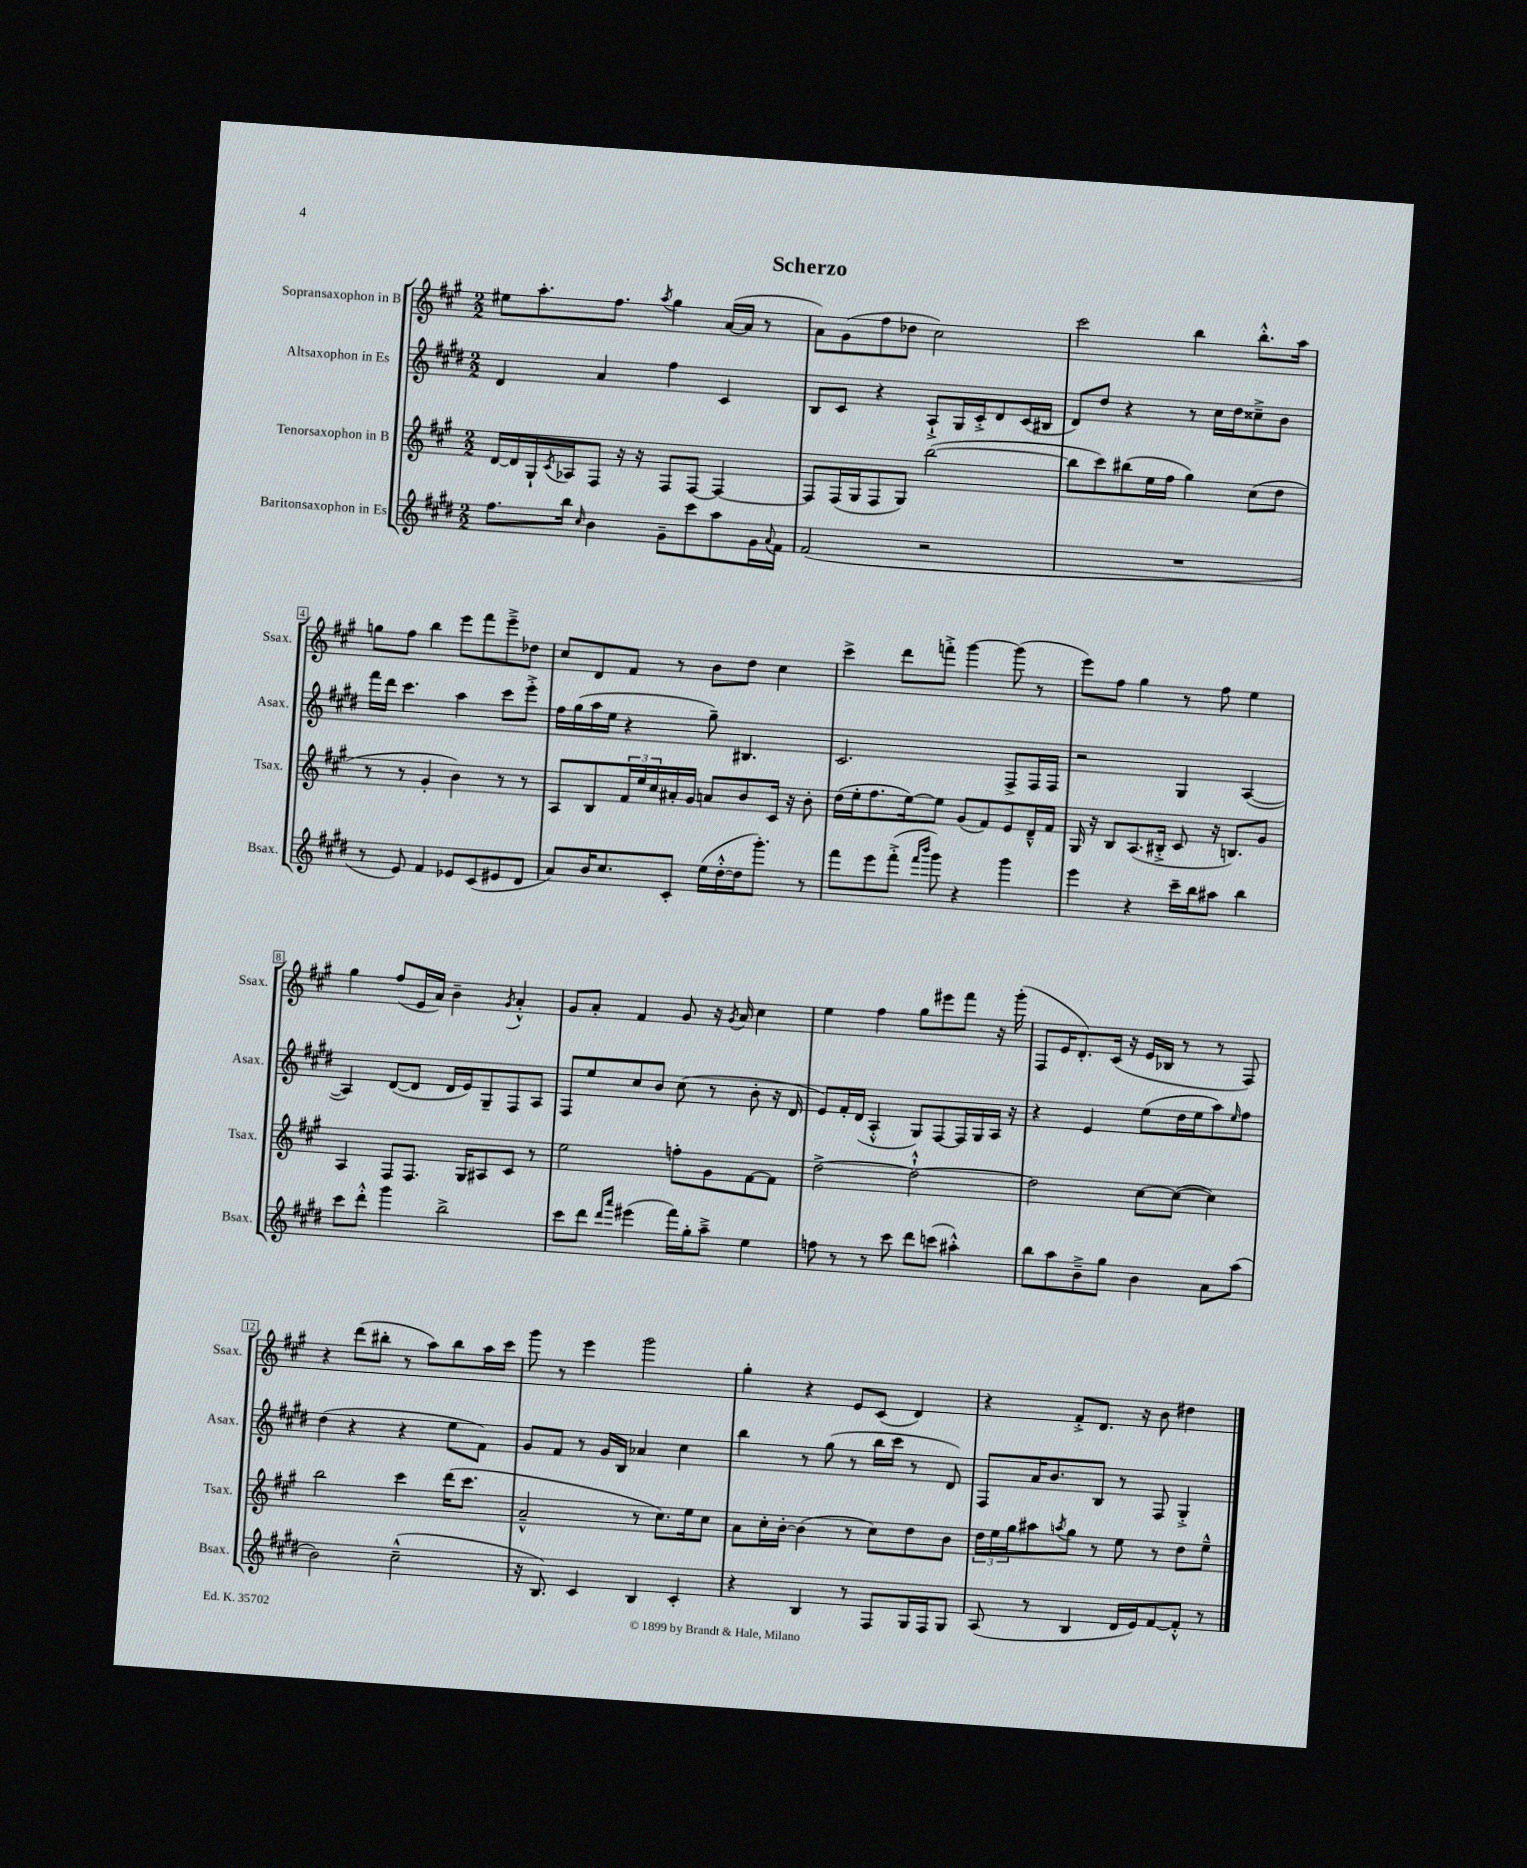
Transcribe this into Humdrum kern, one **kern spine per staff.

**kern	**kern	**kern	**kern
*part4	*part3	*part2	*part1
*staff4	*staff3	*staff2	*staff1
*I"Baritonsaxophon in Es	*I"Tenorsaxophon in B	*I"Altsaxophon in Es	*I"Sopransaxophon in B
*I'Bsax.	*I'Tsax.	*I'Asax.	*I'Ssax.
*clefG2	*clefG2	*clefG2	*clefG2
*k[f#c#g#d#]	*k[f#c#g#]	*k[f#c#g#d#]	*k[f#c#g#]
*M2/2	*M2/2	*M2/2	*M2/2
=1	=1	=1	=1
8.ff#\L	[16d/LL	4d#/	8ee#X\L
.	16d/]	.	.
.	16G#`/	.	8.aa'\
.	8qc#/	.	.
16bb\Jk	16A-X/J	.	.
16qqcc#/	.	.	.
4b\	8F#/J	4a/	.
.	.	.	8.ff#\J
.	16r	.	.
.	16r	.	.
.	.	.	8qaa/
8g#~\L	8F#/L	4ff#\	4gg#\
8ccc#\	[8F#/J	.	.
8aa\	4F#/_	4c#/	([16a/LL
.	.	.	16a/JJ]
16g#\L	.	.	8r
8qqa/	.	.	.
16f#\JJ	.	.	.
=2	=2	=2	=2
(2f#/	8F#/L]	8B/L	8a\L)
.	(16F#/L	8c#/J	(8g#\
.	16G#/J	.	.
.	8F#/	4r	8ff#\
.	8G#/J)	.	8dd-X\J
2r	([2bb\	8A`^/L	2cc#\)
.	.	16G#/L	.
.	.	16c#'^/J	.
.	.	8d#/	.
.	.	(16c#/L	.
.	.	16B#X/JJ	.
=3	=3	=3	=3
1r	8bb\L]	8d#/L)	2ccc#\
.	8ccc#\)	8dd#/J	.
.	(8bb#X\	4r	.
.	16ee\L	.	.
.	16ff#\JJ	.	.
.	4gg#\)	8r	4bb\
.	.	16cc#\LL	.
.	.	16dd#\J	.
.	(8cc#\L	8cc##X~^\	8.bb'^^\L
.	8dd\J	8b\J	.
.	.	.	16aa\Jk
!!LO:LB:g=z
=4	=4	=4	=4
8r	8r	16fff#\LL	8ggn\L
.	.	16ddd#\JJ	.
8e/)	8r	4.ccc#\	8ff#\J
4f#/	4g#'/	.	4bb\
8e-X/L	4b\)	4aa\	8eee\L
(8c#/	.	.	8fff#\
8e#X/	8r	8ccc#\L	8eee~^\
8d#/J	8r	8eee'^\J	8dd-X\J
=5	=5	=5	=5
8a/L)	8A/L	16ff#\LL	8cc#/L
.	.	(16gg#\	.
16b/K	8B/	16aa\	8d/
8.cc#/	.	16ee\JJ	.
.	24f#/L	4r	8f#/J
.	24ee/	.	.
.	24cc#/	.	.
8c#'/J	16a#X'/	.	8r
.	16g#/JJ	.	.
(16ee\LL	8an/L	8gg#~\)	8b\L
[16dd#'^^\	.	.	.
16dd#\J]	8b/	4.B#X/	8dd\J
8.ggg#'\J)	.	.	.
.	16c#/Jk	.	4cc#\
.	16r	.	.
8r	8b'\	.	.
=6	=6	=6	=6
8fff#\L	(16dd\LL	2.c#/	4ccc#^\
.	16ee'\J	.	.
8eee\	8.ff#\	.	.
(8fff#'^\J	.	.	8ddd\L
.	[16ee\k)	.	.
16qqfff#/LL	.	.	.
16qqbbb/JJ	.	.	.
8ggg#\)	8ee\J]	.	8fffn'^\J
4r	(8g#/L	.	[4ggg#\
.	8f#/)	.	.
4ggg#\	8e/	8F#^/L	(8ggg#\]
.	16d~^^/L	16F#/L	8r
.	16f#/JJ	16F#/JJ	.
=7	=7	=7	=7
4eee\	16G#/	2r	8eee\L)
.	16r	.	.
.	8B/L	.	8ff#\J
4r	(8.A/	.	4gg#\
.	16B#X'^/Jk	.	.
16ccc#~\LL	8c#/	4G#/	8r
16bb\J	.	.	.
8aa#X\J	16r	.	8ff#\
.	8.Bn/L)	.	.
4bb\	.	([4A/	4ee\
.	8g#/J	.	.
!!LO:LB:g=z
=8	=8	=8	=8
8ccc#\L	4A/	4A/])	4gg#\
8ddd#'^^\J	.	.	.
4ggg#\	8F#/L	([8d#/L	(8ff#/L
.	8.F#/J	8d#/J]	16e/L
.	.	.	16a/JJ)
2bb^\	.	16d#/LL	4b~\
.	16G#/KL	16e/J)	.
.	8A#X/	8G#~/	.
.	.	.	8qg#/
.	8c#/J	8F#/	4a'^^/
.	8r	8A/J	.
=9	=9	=9	=9
8ccc#\L	2ee\	8F#/L	8g#/L
8ddd#\J	.	8ee/	8a'/J
16qqddd#/LL	.	.	.
16qqaaa/JJ	.	.	.
(4eee#X\	.	8cc#/	4f#/
.	.	8b/J	.
16fff#\LL)	8ffn'\L	(8cc#\	8g#/
16gg#'\J	.	.	.
8aa~^\J	8g#\	8r	16r
.	.	.	8qg#/
.	.	.	16a/
4ee\	[8f#\	8b'\	4cc#\
.	8f#\J]	16r	.
.	.	16d#/	.
=10	=10	=10	=10
8ffn\	[2dd^\	8e/L)	4ee\
8r	.	16f#'/L	.
.	.	(16d#/JJ	.
8r	.	4A'^^/	4ff#\
8ccc#\	.	.	.
8ddd#\L	2dd`^^\_	8G#/L)	8gg#\L
(8cccn\J	.	[8F#/	8eee#X\
4aa#X'^^\)	.	16F#/L]	8fff#\J
.	.	16G#/	.
.	.	16A/JJ	16r
.	.	16r	(16ggg#'\
=11	=11	=11	=11
8bb\L	2dd\]	4r	8F#/L
8aa\	.	.	16e/K
.	.	.	8.d'/)
8b~^\	.	4e/	.
8gg#\J	.	.	(16c#/Jk
.	.	.	16r
4b\	[8cc#\L	(8ee\L	16e/LL
.	.	.	16B-X/JJ
.	(8cc#\J_	16dd#\L	8r
.	.	16ee\J	.
8a\L	4cc#\])	8aa\)	8r
.	.	16qqee/	.
(8aa\J	.	8ff#\J	8F#/)
!!LO:LB:g=z
=12	=12	=12	=12
2b\)	2bb\	(4dd#\	4r
.	.	4r	(8ddd\L
.	.	.	8bb#X'\J
(2cc#~^^\	4ccc#\	4r	8r
.	.	.	8aa\L)
.	(16ddd\KL	8ee\L	8bb#\
.	8.ccc#\J	.	.
.	.	8f#\J)	16aa\L
.	.	.	16ccc#\JJ
=13	=13	=13	=13
16r	2a~^^/	8g#/L	8ggg#\
8.B/)	.	.	.
.	.	8f#/J	8r
4c#/	.	8r	4eee\
.	.	16g#/LL	.
.	.	16B/JJ	.
4B/	8r	4a-X/	2ggg#\
.	8.cc#\L)	.	.
4c#'/	.	4cc#\	.
.	16ee\k	.	.
.	8cc#\J	.	.
=14	=14	=14	=14
4r	8a\L	4bb\	4gg#'\
.	16cc#'\L	.	.
.	[16b'\JJ	.	.
4B/	(4b\]	8r	4r
.	.	(8gg#\	.
8r	8r	8r	8e/L
8F#/L	8cc#\L)	16bb\LL	(8c#/J
.	.	16ccc#\JJ	.
16G#/L	8dd\	8r	4d/)
16F#/J	.	.	.
8G#/J	8b\J	8d#/)	.
=15	=15	=15	=15
(8A/	24dd\LL	8F#/L	4r
.	24ee\	.	.
.	24gg#\J	.	.
8r	8aa#X\	16a/K	.
.	.	8.b/	.
.	8qaan/	.	.
4B/	8gg#\J	.	8f#'^/L
.	8r	8B/J	8.d/J
16d#/LL	8ee\	8r	.
16e/J)	.	.	16r
[8f#/	8r	8F#/	8b\
8f#'^^/J]	8dd\L	4G#'^/	4dd#X\
8r	8ee~^^\J	.	.
==	==	==	==
*-	*-	*-	*-
